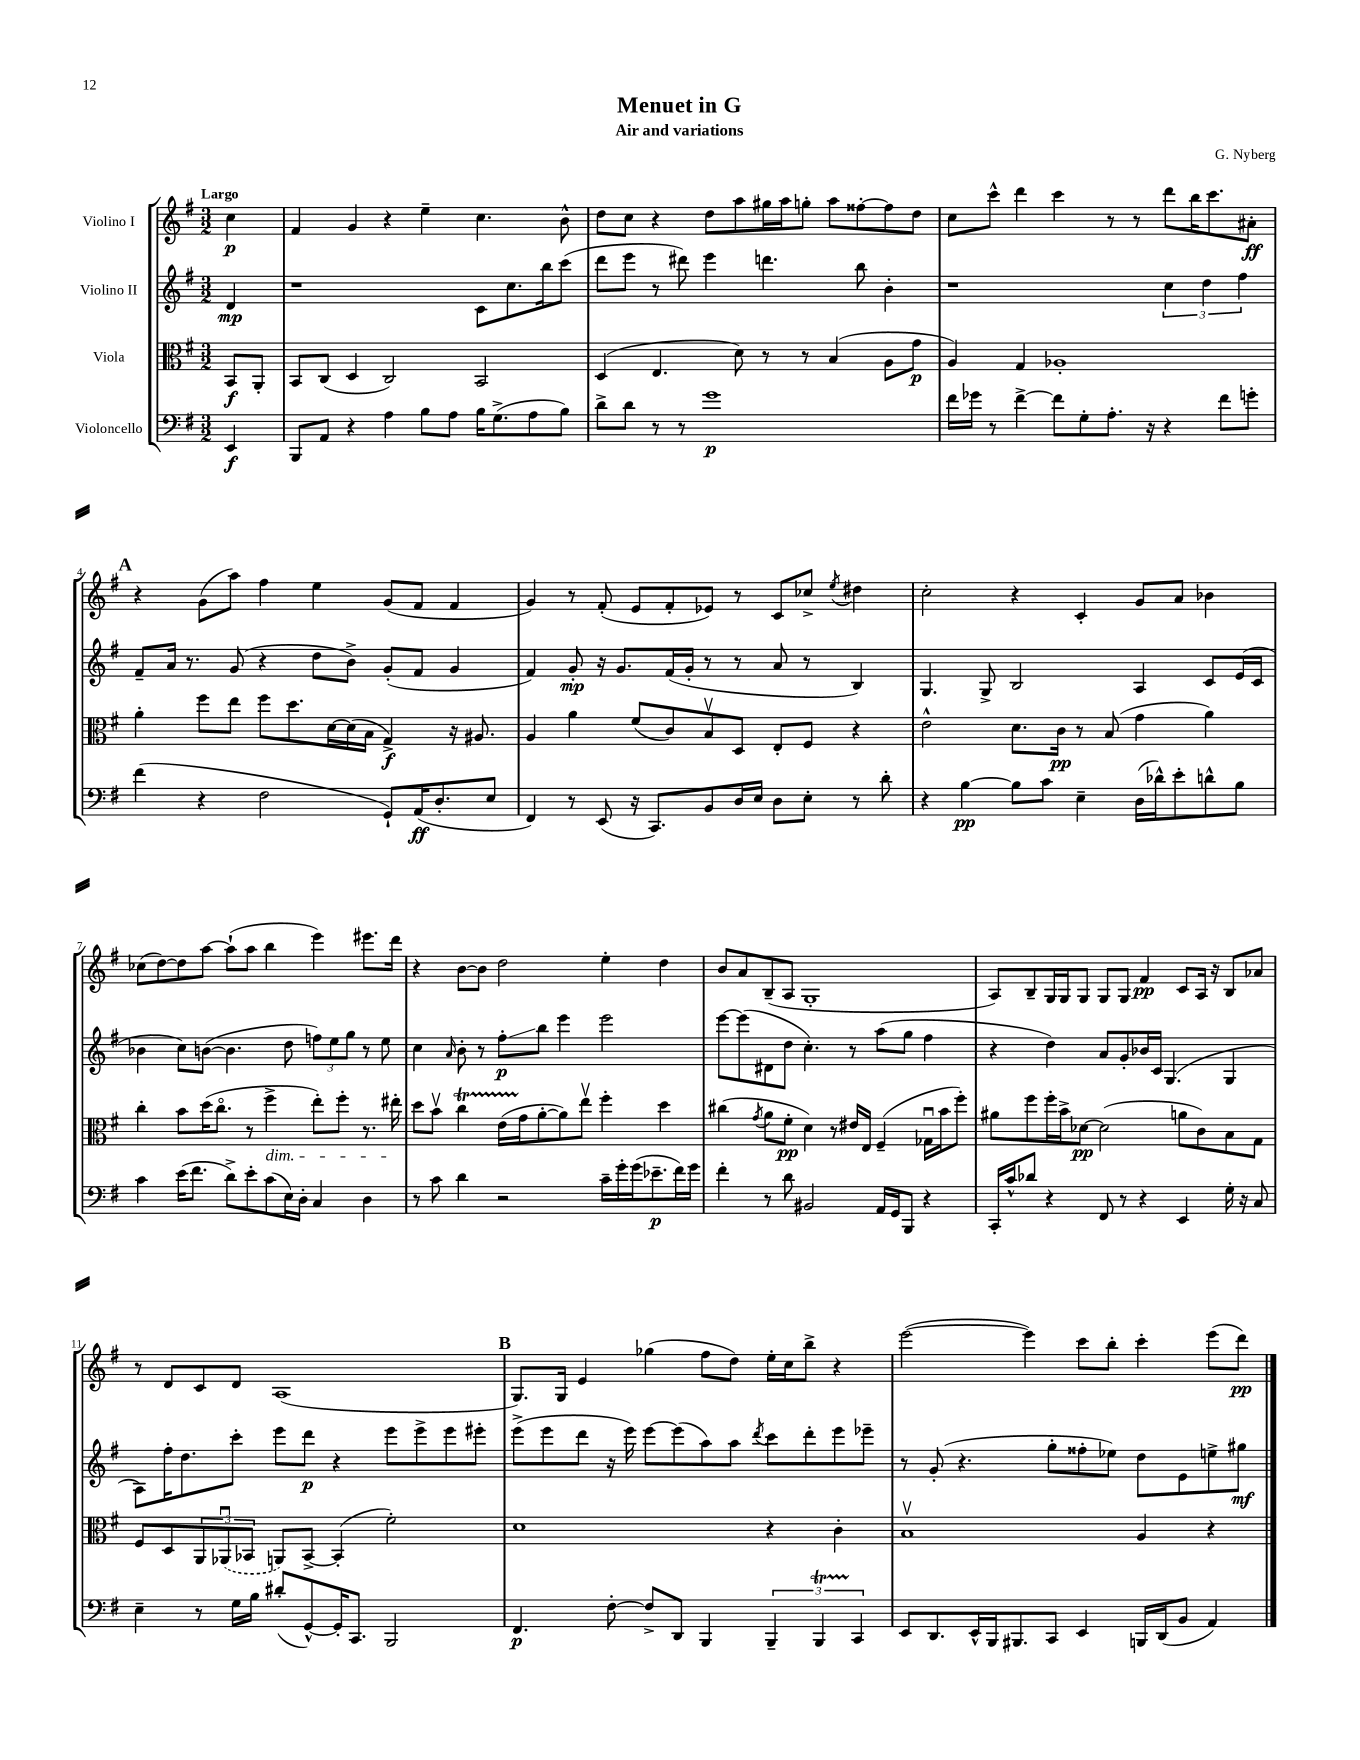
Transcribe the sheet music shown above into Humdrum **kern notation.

**kern	**kern	**kern	**kern
*staff4	*staff3	*staff2	*staff1
*clefF4	*clefC3	*clefG2	*clefG2
*k[f#]	*k[f#]	*k[f#]	*k[f#]
*M3/2	*M3/2	*M3/2	*M3/2
4EE	8BB	4d	4cc
.	8AA'	.	.
=	=	=	=
8BBB	8BB	1r	4f#
8AA	(8C	.	.
4r	4D	.	4g
4A	2C)	.	4r
8B	.	.	4ee~
8A	.	.	.
16B	2BB	8c	4.cc
(8.G^	.	.	.
.	.	8.cc	.
8A	.	.	.
.	.	16bb	.
8B)	.	(8ccc	8b^^
=	=	=	=
8d^	(4D	8ddd	8dd
8d	.	8eee	8cc
8r	4.E	8r	4r
8r	.	8ddd#)	.
1g	.	4eee	8dd
.	8d)	.	8aa
.	8r	4.ddd	16gg#
.	.	.	16aa
.	8r	.	8gg'
.	(4B	.	8aa
.	.	8bb	[8ff##'
.	8A	4b'	8ff##]
.	8g	.	8dd
=	=	=	=
16f#	4A)	1r	8cc
16g-	.	.	.
8r	.	.	8ccc^^
[4f#^	4G	.	4ddd
8f#]	1A-'	.	4ccc
8G'	.	.	.
8.A'	.	.	8r
.	.	.	8r
16r	.	.	.
4r	.	6cc	8ddd
.	.	.	16bb
.	.	6dd	.
.	.	.	8.ccc
8f#	.	.	.
.	.	6ff#	.
8g'	.	.	8a#'
=	=	=	=
(4f#	4a'	8f#~	4r
.	.	16a	.
.	.	8.r	.
4r	8ff#	.	(8g
.	8ee	(8g	8aa)
2F#	8ff#	4r	4ff#
.	8.dd	.	.
.	.	8dd	4ee
.	[16d	.	.
.	(16d]	8b^)	.
.	16B	.	.
8GG`)	4G^)	(8g'	(8g
(16AA	.	8f#	8f#
8.D'	.	.	.
.	16r	4g	4f#
.	8.A#	.	.
8E	.	.	.
=	=	=	=
4FF#)	4A	4f#)	4g)
8r	4a	8g'	8r
(8EE	.	16r	(8f#'
.	.	8.g	.
16r	(8f#	.	8e
8.CC)	.	.	.
.	8c)	(16f#	8f#'
.	.	16g'	.
8BB	8Bv	8r	8e-)
16D	8D	8r	8r
16E	.	.	.
8D	8E'	8a	8c
8E'	8F#	8r	8cc-^
.	.	.	8qee
8r	4r	4B)	4dd#
8d'	.	.	.
=	=	=	=
4r	2e^^	4.G	2cc'
[4B	.	.	.
.	.	8G^	.
8B]	8.d	2B	4r
8c	.	.	.
.	16c	.	.
4E~	8r	.	4c'
.	(8B	.	.
(16D	4g	4A	8g
16d-^^)	.	.	.
8e'	.	.	8a
8d^^	4a)	8c	4b-
8B	.	(16e	.
.	.	16c	.
=	=	=	=
4c	4cc'	4b-	(8cc-
.	.	.	[8dd)
(16e	8b	8cc)	8dd]
8.f#	.	.	.
.	(16dd	([8b	[8aa
.	8.cco	.	.
8d^)	.	4.b]	(8aa`]
8e'	8r	.	8aa
(8c	4ff#^	.	4bb
16E)	.	8dd	.
16D'	.	.	.
4C	8ee')	12ff)	4eee)
.	.	12ee	.
.	8ff#'	.	.
.	.	12gg	.
4D	8.r	8r	8.eee#
.	.	8ee	.
.	16ee#'	.	16ddd
=	=	=	=
8r	8dd	4cc	4r
8c	8bv	.	.
.	.	16qqa	.
4d	4cc	8b'	[8b
.	.	8r	8b]
2r	(16e	8ff#'	2dd
.	16g	.	.
.	[8a'	8bb	.
.	8a])	4eee	.
.	8eev	.	.
16c~	4ff#'	2eee	4ee'
16g'	.	.	.
(16g	.	.	.
8.e-~	.	.	.
.	4dd	.	4dd
16f#)	.	.	.
16g	.	.	.
=	=	=	=
4f#'	(4cc#	[8eee	8b
.	.	(8eee]	8a
.	8qg	.	.
8r	8a	8d#	(8B~
8d	8f#'	8dd	8A
2BB#	4d)	4.cc')	1G'
.	8r	.	.
.	16e#	8r	.
.	16E	.	.
16AA	(4F#~	(8aa	.
16GG	.	.	.
8BBB	.	8gg	.
4r	16G-u	4ff#	.
.	16b	.	.
.	8ff#')	.	.
=	=	=	=
16CC'	8a#	4r	8A)
16c^^	.	.	.
8d-	8ff#	.	8B~
4r	16ff#'	4dd)	16G
.	16b^	.	16G
.	[8d-	.	8G
8FF#	(2d-]	8a	8G
8r	.	8g'	8G
4r	.	16b-	4f#
.	.	16c	.
.	.	(4.G	.
4EE	8a	.	8c
.	8c)	.	16A
.	.	.	16r
16G'	8B	4G	8B
16r	.	.	.
8C	8G	.	8a-
=	=	=	=
4E~	8F#	8A)	8r
.	8D	16ff#'	8d
.	.	8.dd	.
8r	12AA	.	8c
.	(12AA-u	.	.
16G	.	8ccc'	8d
.	12BB-	.	.
16B	.	.	.
(8d#'	8AA)	8eee	(1A
[8GG^^)	[8BB-^	8ddd	.
16GG']	(4BB-']	4r	.
8.CC	.	.	.
2BBB	2f#')	8eee	.
.	.	8eee^	.
.	.	8eee	.
.	.	8eee#'	.
=	=	=	=
4.FF#	1d	(8eee^	8.G)
.	.	8eee	.
.	.	.	16G
.	.	8ddd	4e
[8F#'	.	16r	.
.	.	16eee)	.
8F#^]	.	[8eee	(4gg-
8DD	.	(8eee]	.
4BBB	.	8aa)	8ff#
.	.	8aa	8dd)
.	.	8qddd	.
6BBB~	4r	8ccc	16ee'
.	.	.	16cc
.	.	8ddd'	8bb^
6BBB	.	.	.
.	4c'	8eee	4r
6CC	.	.	.
.	.	8eee-~	.
=	=	=	=
8EE	1Bv	8r	([2eee
8.DD	.	(8g'	.
.	.	4.r	.
16EE^^	.	.	.
16BBB	.	.	.
8.BBB#	.	.	.
.	.	.	4eee])
8CC	.	8gg'	.
4EE	.	8ff##'	8ccc
.	.	8ee-)	8bb'
16BBB	4A	8dd	4ccc'
(16DD	.	.	.
8BB	.	8e	.
4AA)	4r	8ee^	(8eee
.	.	8gg#	8ddd)
==	==	==	==
*-	*-	*-	*-
